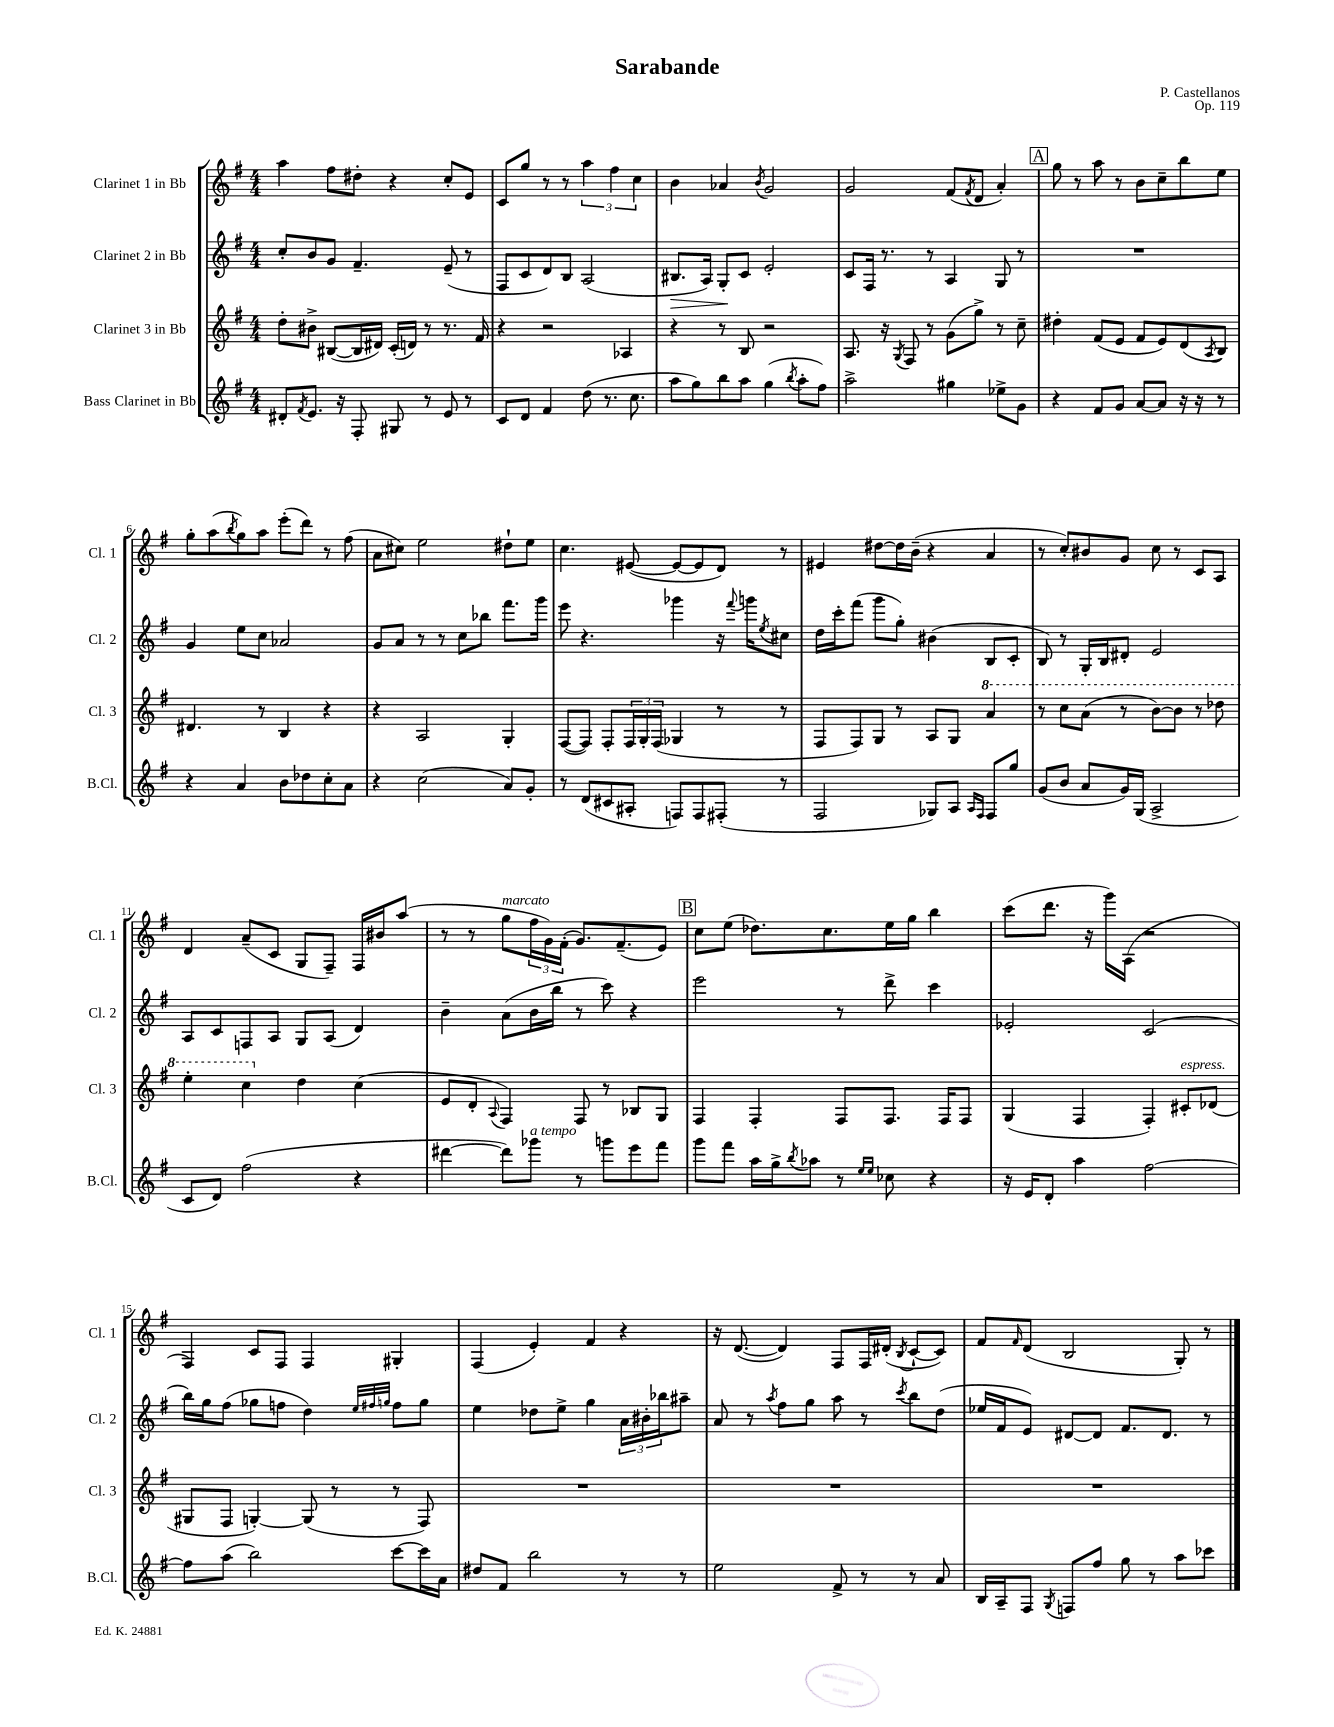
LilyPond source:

\header { title = "Sarabande" composer = "P. Castellanos" opus = "Op. 119" }
<<
\new StaffGroup <<
\new Staff = "s0" \with { instrumentName = "Clarinet 1 in Bb" shortInstrumentName = "Cl. 1" } {
    \clef treble \key g \major \numericTimeSignature \time 4/4
    a''4 fis''8 dis''8-. r4 c''8-. e'8 |
    c'8 g''8 r8 r8 \tuplet 3/2 { a''4 fis''4 c''4 } |
    b'4 aes'4 \acciaccatura { b'8 } g'2 |
    g'2 fis'8( \acciaccatura { fis'8 } d'8 a'4-.) |
    \mark \markup { \box "A" } g''8 r8 a''8 r8 b'8 c''8-- b''8 e''8 |
    g''8-. a''8( \acciaccatura { b''8 } g''8) a''8 e'''8-.( d'''8) r8 fis''8( |
    a'8 cis''8) e''2 dis''8-! e''8 |
    c''4. eis'8~( eis'8~ eis'8 d'8) r8 |
    eis'4 dis''8~ dis''16 b'16--( r4 a'4 |
    r8 c''8-.) bis'8 g'8 c''8 r8 c'8 a8 |
    d'4 a'8--( c'8 g8 fis8--) fis16 bis'16 a''8( |
    r8 r8 g''8^\markup { \italic "marcato" } \tuplet 3/2 { fis''16 g'16) fis'16-.( } g'8.) fis'8.--( e'8) |
    \mark \markup { \box "B" } c''8 e''8( des''8.) c''8. e''16 g''16 b''4 |
    c'''8( d'''8. r16 g'''16) a16( r2 |
    fis4) c'8 fis8 fis4 gis4-. |
    fis4( e'4-.) fis'4 r4 |
    r16 d'8.~( d'4) fis8 fis16 dis'16-.( \acciaccatura { b8 } c'8~-! c'8) |
    fis'8 \grace { fis'16 } d'8( b2 g8-.) r8 \bar "|." |
}
\new Staff = "s1" \with { instrumentName = "Clarinet 2 in Bb" shortInstrumentName = "Cl. 2" } {
    \clef treble \key g \major \numericTimeSignature \time 4/4
    c''8-. b'8 g'8 fis'4.-- e'8--( r8 |
    fis8 c'8 d'8) b8 a2( |
    bis8.\> a16) g8-.\! c'8 e'2-. |
    c'8 fis16 r8. r8 a4 g8 r8 |
    \mark \markup { \box "A" } R1 |
    g'4 e''8 c''8 aes'2 |
    g'8 a'8 r8 r8 c''8 bes''8 fis'''8. g'''16 |
    e'''8 r4. ges'''4 r16 \appoggiatura { fis'''8 } g'''16 \acciaccatura { e''8 } cis''8 |
    d''16 c'''16-. fis'''8( g'''8 g''8-.) bis'4( b8 c'8-. |
    b8) r8 g16-. b16 dis'8-. e'2 |
    a8 c'8 f8 a8 g8 a8( d'4) |
    b'4-- a'8( b'16 b''16 r8 c'''8) r4 |
    \mark \markup { \box "B" } e'''2 r8 d'''8-> c'''4 |
    ees'2-. c'2( |
    b''16) g''16 fis''8( ges''8 f''8 d''4) \grace { e''32 fis''32 g''32 } fis''8 g''8 |
    e''4 des''8 e''8-> g''4 \tuplet 3/2 { a'16 bis'16-. bes''16 } ais''8-- |
    a'8 r8 \acciaccatura { a''8 } fis''8 g''8 a''8 r8 \acciaccatura { c'''8 } b''8 d''8( |
    ees''16 fis'16 e'8) dis'8~ dis'8 fis'8. dis'8. r8 \bar "|." |
}
\new Staff = "s2" \with { instrumentName = "Clarinet 3 in Bb" shortInstrumentName = "Cl. 3" } {
    \clef treble \key g \major \numericTimeSignature \time 4/4
    d''8-. bis'8-> bis8~( bis16 dis'16) c'16-.( d'16) r8 r8. fis'16 |
    r4 r2 aes4 |
    r4 r8 b8 r2 |
    a8. r16 \acciaccatura { g8 } fis8 r8 g'8( g''8->) r8 c''8-- |
    \mark \markup { \box "A" } dis''4-. fis'8( e'8 fis'8 e'8) d'8( \acciaccatura { a8 } b8) |
    dis'4. r8 b4 r4 |
    r4 a2 g4-. |
    fis8~( fis8) fis8-. \tuplet 3/2 { fis16 g16-. fis16( } ges4 r8 r8 |
    fis8 fis8) g8 r8 a8 g8 \ottava #1 a''4 |
    r8 c'''8 a''8( r8 b''8~) b''8 r8 des'''8 |
    e'''4-. c'''4 \ottava #0 d''4 c''4( |
    e'8 d'8-. \appoggiatura { a8 } fis4) fis8 r8 bes8 g8 |
    \mark \markup { \box "B" } fis4 fis4-. fis8 fis8. fis16 fis8 |
    g4( fis4 fis4-.) cis'8-.^\markup { \italic "espress." } des'8( |
    gis8 fis8 g4~-.) g8( r8 r8 fis8) |
    R1 |
    R1 |
    R1 \bar "|." |
}
\new Staff = "s3" \with { instrumentName = "Bass Clarinet in Bb" shortInstrumentName = "B.Cl." } {
    \clef treble \key g \major \numericTimeSignature \time 4/4
    dis'8-. \acciaccatura { fis'8 } e'8. r16 fis8-. gis8 r8 e'8 r8 |
    c'8 d'8 fis'4 d''8( r8. c''8. |
    a''8 g''8) b''8 a''8 g''4( \acciaccatura { b''8 } a''8-. fis''8) |
    a''2-> gis''4 ees''8-> g'8 |
    \mark \markup { \box "A" } r4 fis'8 g'8 a'8~ a'8 r16 r16 r8 |
    r4 a'4 b'8 des''8 c''8-. a'8 |
    r4 c''2( a'8) g'8-. |
    r8 d'8( cis'8 ais8-. f8) f8 fis8-.( r8 |
    fis2 ges8) a8 \grace { a16 fis16 } fis8 g''8 |
    g'8( b'8 a'8 g'16) g16( a2-> |
    c'8 d'8) fis''2( r4 |
    dis'''4~ dis'''8) ges'''8^\markup { \italic "a tempo" } r8 g'''8 e'''8 fis'''8 |
    \mark \markup { \box "B" } g'''8 fis'''8 a''16 g''16-> \acciaccatura { b''8 } aes''8 r8 \grace { e''16 e''16 } ces''8 r4 |
    r16 e'16 d'8-. a''4 fis''2~ |
    fis''8 a''8( b''2) c'''8~ c'''16 a'16 |
    dis''8 fis'8 b''2 r8 r8 |
    e''2 fis'8-> r8 r8 a'8 |
    b16 a16-- fis8 \acciaccatura { g8 } f8 fis''8 g''8 r8 a''8 ces'''8 \bar "|." |
}
>>
>>
